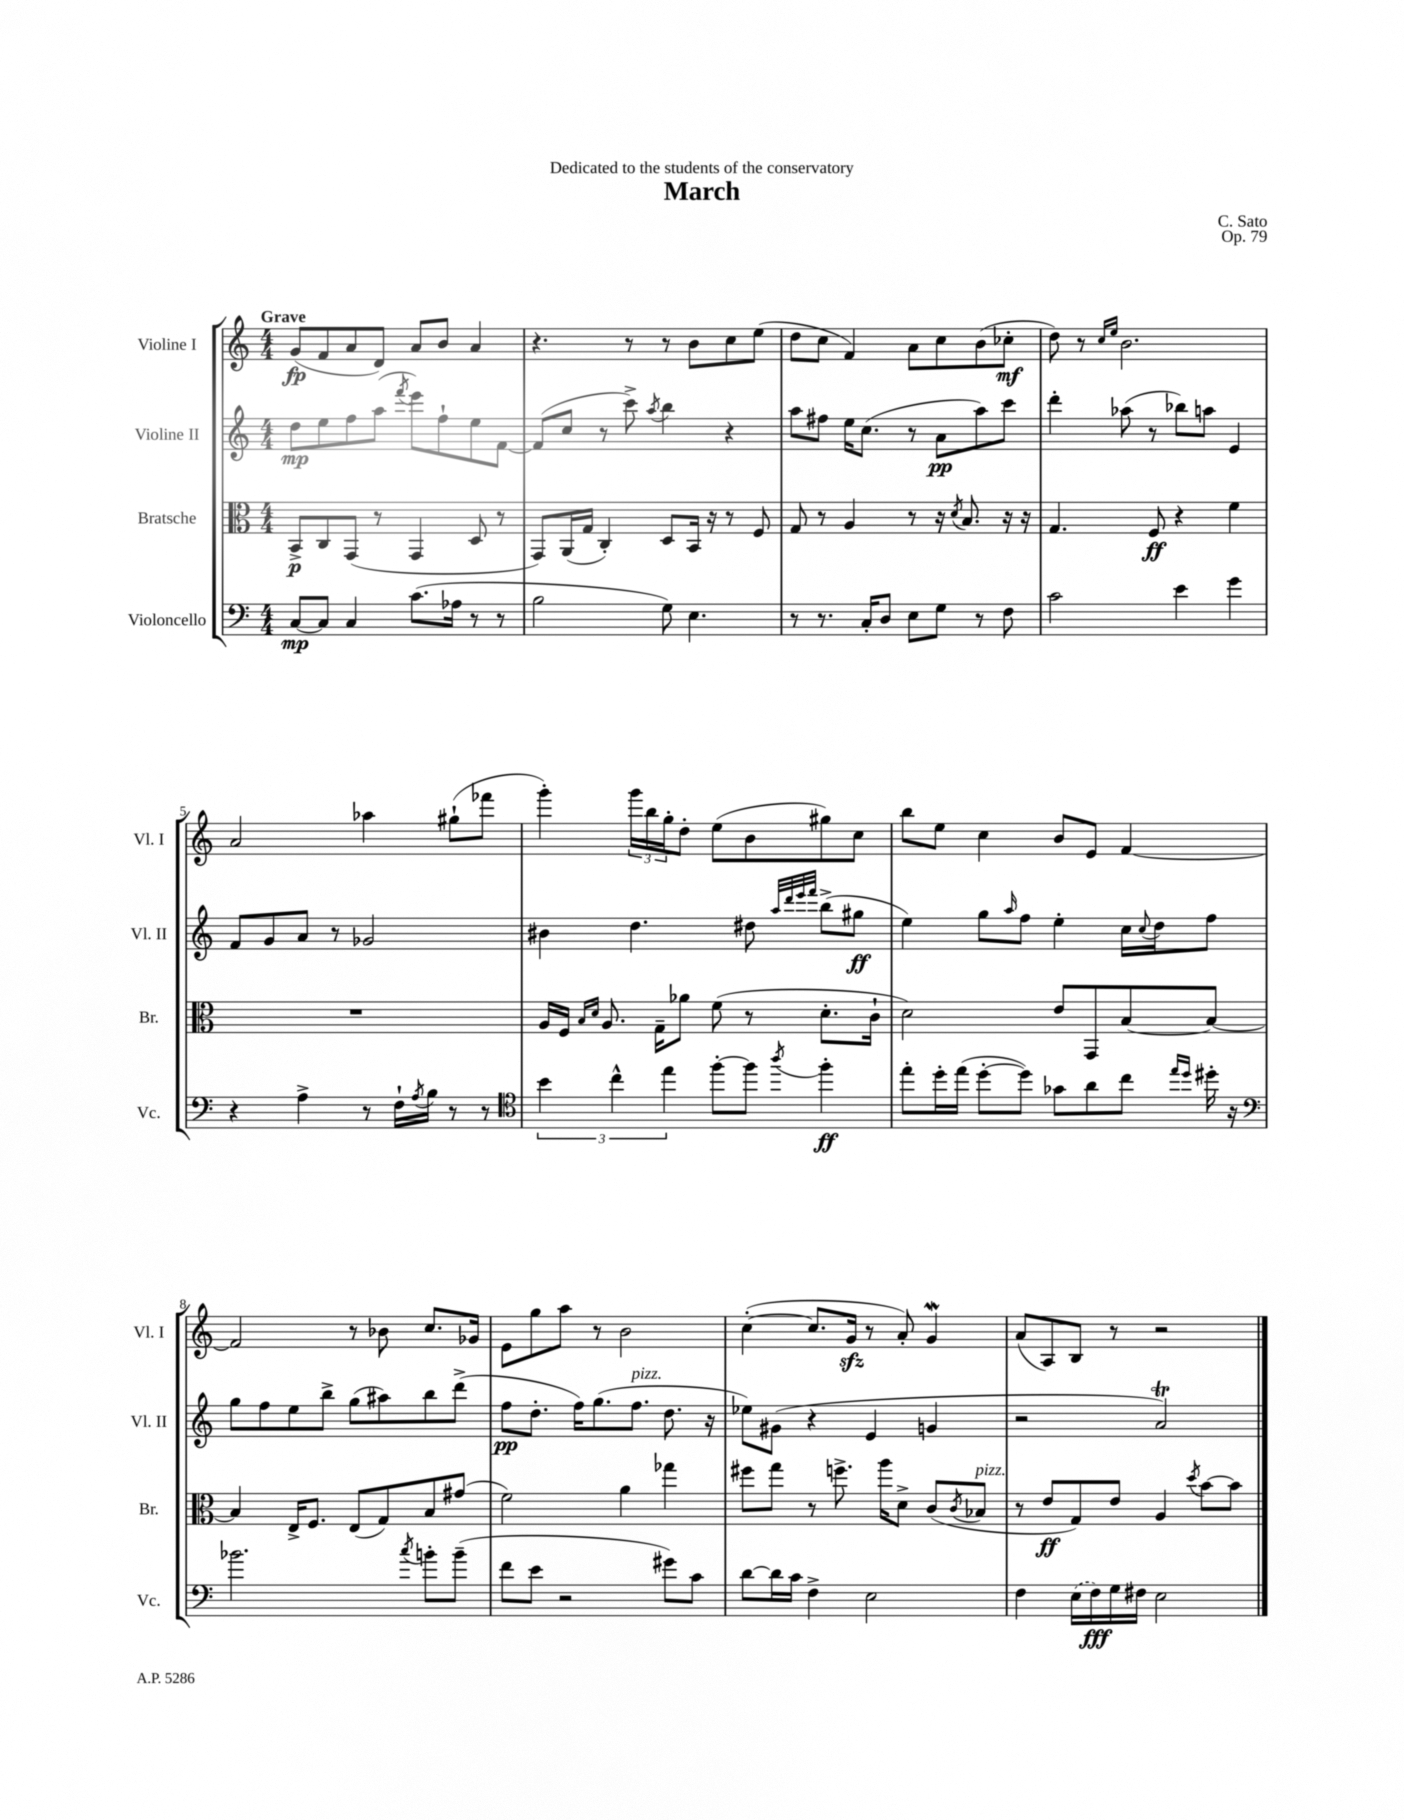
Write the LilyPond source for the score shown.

\header { title = "March" composer = "C. Sato" dedication = "Dedicated to the students of the conservatory" opus = "Op. 79" }
<<
\new StaffGroup <<
\new Staff = "s0" \with { instrumentName = "Violine I" shortInstrumentName = "Vl. I" } {
    \clef treble \key c \major \numericTimeSignature \time 4/4 \tempo "Grave"
    g'8\fp( f'8 a'8 d'8) a'8 b'8 a'4 |
    r4. r8 r8 b'8 c''8 e''8( |
    d''8 c''8 f'4) a'8 c''8 b'8( ces''8-.\mf |
    d''8) r8 \grace { c''16 e''16 } b'2. |
    a'2 aes''4 gis''8-!( fes'''8 |
    g'''4-.) \tuplet 3/2 { g'''16 b''16 g''16-. } d''8-. e''8( b'8 gis''8) c''8 |
    b''8 e''8 c''4 b'8 e'8 f'4~ |
    f'2 r8 bes'8 c''8. ges'16 |
    e'8 g''8 a''8 r8 b'2 |
    c''4~-.( c''8. g'16\sfz r8 a'8-.) g'4\mordent |
    a'8( a8) b8 r8 r2 \bar "|." |
}
\new Staff = "s1" \with { instrumentName = "Violine II" shortInstrumentName = "Vl. II" } {
    \clef treble \key c \major \numericTimeSignature \time 4/4
    d''8\mp e''8 f''8 a''8( \acciaccatura { f'''8 } e'''8) f''8-! e''8 f'8~ |
    f'8( c''8 r8 c'''8->) \acciaccatura { a''8 } b''4 r4 |
    a''8 fis''8 e''16 c''8.( r8 a'8\pp a''8) c'''8 |
    d'''4-. aes''8( r8 bes''8) a''8 e'4 |
    f'8 g'8 a'8 r8 ges'2 |
    bis'4 d''4. dis''8 \grace { a''32 d'''32 e'''32 f'''32 } b''8->( gis''8\ff |
    e''4) g''8 \grace { a''16 } f''8 e''4-. c''16 \appoggiatura { c''8 } d''16 f''8 |
    g''8 f''8 e''8 b''8-> g''8( ais''8) b''8 d'''8->( |
    f''8\pp d''8.-. f''16) g''8.( f''8.^\markup { \italic "pizz." } d''8. r16 |
    ees''8) gis'8( r4 e'4 g'4 |
    r2 a'2\trill) \bar "|." |
}
\new Staff = "s2" \with { instrumentName = "Bratsche" shortInstrumentName = "Br." } {
    \clef alto \key c \major \numericTimeSignature \time 4/4
    b,8->\p c8 g,8( r8 g,4 d8 r8 |
    g,8) a,16( g16 c4-.) d8 b,16 r16 r8 f8 |
    g8 r8 a4 r8 r16 \acciaccatura { d'8 } b8. r16 r16 |
    g4. f8\ff r4 f'4 |
    R1 |
    a16 f16 \grace { b16 d'16 } a8. g16-- aes'8 f'8( r8 d'8.-. c'16-! |
    d'2) e'8 g,8 b8~ b8~ |
    b4 e16-> f8. e8( g8) b8 gis'8( |
    f'2) a'4 ges''4 |
    fis''8 g''8 r8 f''8.-> a''16 d'8-> c'8( \acciaccatura { c'8 } bes8^\markup { \italic "pizz." } |
    r8 e'8\ff g8) e'8 a4 \acciaccatura { d''8 } b'8~ b'8 \bar "|." |
}
\new Staff = "s3" \with { instrumentName = "Violoncello" shortInstrumentName = "Vc." } {
    \clef bass \key c \major \numericTimeSignature \time 4/4
    c8~\mp c8 c4 c'8.( aes16 r8 r8 |
    b2 g8) e4. |
    r8 r8. c16-. d8 e8 g8 r8 f8 |
    c'2 e'4 g'4 |
    r4 a4-> r8 f16-! \acciaccatura { a8 } b16 r8 r8 |
    \clef tenor \tuplet 3/2 { b'4 c''4-^ e''4 } f''8~-. f''8 \acciaccatura { a''8 } f''4-.\ff |
    e''8-. d''16-. e''16( d''8~-. d''8) ges'8 a'8 c''8 \grace { e''16 d''16 } dis''16-. r16 |
    \clef bass bes'2. \acciaccatura { c''8 } b'8-. b'8--( |
    f'8 e'8 r2 gis'8) c'8 |
    d'8~ d'16 c'16 f4-> e2 |
    f4 \once \slurDashed e16( f16\fff) g16 fis16 e2 \bar "|." |
}
>>
>>
